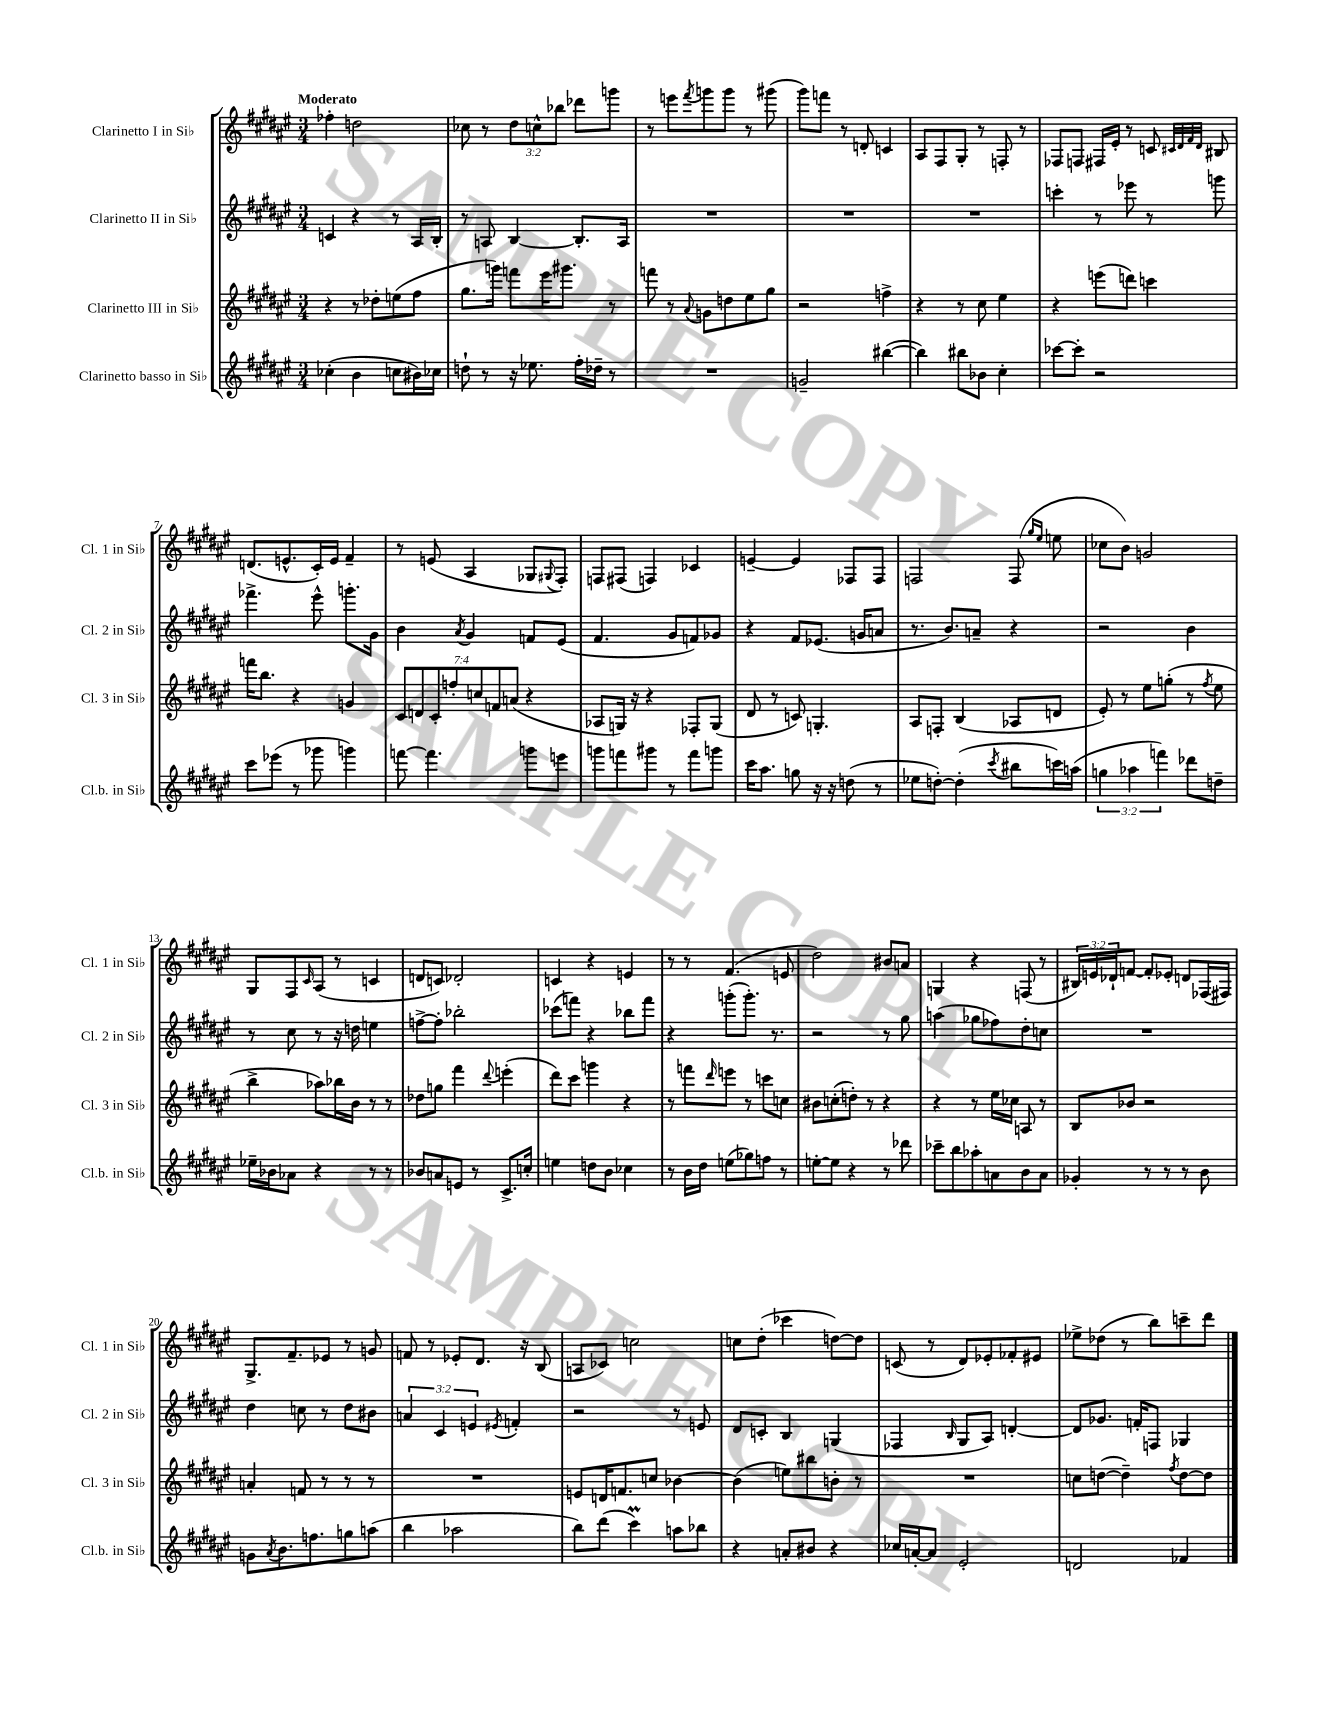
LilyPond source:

<<
\new StaffGroup <<
\new Staff = "s0" \with { instrumentName = "Clarinetto I in Sib" shortInstrumentName = "Cl. 1 in Sib" } {
    \clef treble \key fis \major \numericTimeSignature \time 3/4 \override Staff.TupletNumber.text = #tuplet-number::calc-fraction-text \tempo "Moderato"
    fes''4-. d''2 |
    ces''8 r8 \tuplet 3/2 { dis''8 c''8-^ bes''8 } des'''8 g'''8 |
    r8 e'''8 \acciaccatura { fis'''8 } g'''8 g'''8 r8 gis'''8( |
    gis'''8) f'''8 r8 d'8-. c'4 |
    ais8 fis8 gis8-. r8 f8-. r8 |
    fes8 f8 fis16 eis'16-. r8 c'8 \grace { cis'32 dis'32 fis'32 dis'32 } bis8 |
    d'8.( e'8.-^ cis'16-.) e'16 fis'4-- |
    r8 e'8( ais4 ges8 \appoggiatura { gis8 } fis8-.) |
    f8 fis8( f4) ces'4 |
    e'4~-- e'4 fes8 fes8 |
    f2 f8( \grace { gis''16 eis''16 } e''8 |
    ces''8 b'8) g'2 |
    gis8 fis8 \grace { cis'16 } ais8( r8 c'4 |
    d'8 c'8) des'2-. |
    c'4 r4 e'4 |
    r8 r8 fis'4.( e'8 |
    dis''2) bis'8 a'8 |
    g4 r4 f8( r8 |
    \tuplet 3/2 { bis16) e'16 des'16-! } f'8~ f'8-. ees'8-. d'8 fes16( fis16) |
    gis8.-> fis'8.-- ees'8 r8 g'8 |
    f'8 r8 ees'8-. dis'8. r16 b8( |
    a8 ces'8) c''2 |
    c''8 dis''8-.( ces'''4 d''8~) d''8 |
    c'8( r8 dis'8) ees'8-. fes'8-. eis'8 |
    ees''8-> des''8( r8 b''8) c'''8-- dis'''8 \bar "|." |
}
\new Staff = "s1" \with { instrumentName = "Clarinetto II in Sib" shortInstrumentName = "Cl. 2 in Sib" } {
    \clef treble \key fis \major \numericTimeSignature \time 3/4 \override Staff.TupletNumber.text = #tuplet-number::calc-fraction-text
    c'4 r4 r8 ais16 b16-. |
    r8 a8 b4~ b8.-. a16 |
    R2. |
    R2. |
    R2. |
    c'''4-. r8 ees'''8 r8 g'''8 |
    fes'''4.-> eis'''8-^ g'''8.-. gis'16 |
    b'4 \acciaccatura { ais'8 } gis'4 f'8 eis'8( |
    fis'4. gis'8 f'8) ges'8 |
    r4 fis'8 ees'8.( g'16 a'8 |
    r8. b'8.) a'8-- r4 |
    r2 b'4 |
    r8 cis''8 r8 r16 d''16 e''4 |
    f''8~-> f''8-. bes''2-. |
    ces'''8( f'''8) r4 bes''8 f'''8 |
    r4 g'''8-.( g'''8.-.) r8. |
    r2 r8 gis''8 |
    a''4( ges''8 fes''8) dis''8-. c''8 |
    R2. |
    dis''4 c''8 r8 dis''8 bis'8 |
    \tuplet 3/2 { a'4 cis'4 e'4 } \acciaccatura { eis'8 } f'4-. |
    r2 r8 e'8 |
    dis'8 c'8-. b4 g4( |
    fes4 \grace { b16 } gis8 ais8) d'4~-. |
    d'8 ges'8. f'16-. f8 ges4 \bar "|." |
}
\new Staff = "s2" \with { instrumentName = "Clarinetto III in Sib" shortInstrumentName = "Cl. 3 in Sib" } {
    \clef treble \key fis \major \numericTimeSignature \time 3/4 \override Staff.TupletNumber.text = #tuplet-number::calc-fraction-text
    r4 r8 des''8-. e''8( fis''8 |
    gis''8. g'''16) f'''8 eis'''16 gis'''8. r8 |
    f'''8 r8 \appoggiatura { ais'8 } g'8 d''8 eis''8 gis''8 |
    r2 f''4-> |
    r4 r8 cis''8 eis''4 |
    r4 e'''8( d'''8) c'''4 |
    f'''16 b''8. r4 g'4 |
    \tuplet 7/4 { cis'8 d'8 cis'8-. f''8-. c''8 f'8 a'8( } r4 |
    aes8 g16) r16 r4 fes8-. g8( |
    dis'8 r8 c'8) g4.-. |
    ais8 f8-. b4( aes8 d'8 |
    eis'8-.) r8 eis''8 g''8-.( r8 \acciaccatura { fis''8 } eis''8 |
    b''4-> aes''8) bes''16 b'16 r8 r8 |
    des''8 g''8 fis'''4 \appoggiatura { dis'''8 } e'''4-.( |
    dis'''8) cis'''8 g'''4 r4 |
    r8 f'''8 \grace { dis'''16 } e'''8 r8 c'''8 c''8 |
    bis'8 c''8-.( d''8-.) r8 r4 |
    r4 r8 eis''16 ces''16 a8 r8 |
    b8 bes'8 r2 |
    a'4-. f'8 r8 r8 r8 |
    R2. |
    e'8 d'16 f'8. c''8 bes'4~ |
    bes'4( e''8) bis''8 b'8-. r8 |
    R2. |
    c''8 d''8~( d''4--) \acciaccatura { fis''8 } d''8~ d''8 \bar "|." |
}
\new Staff = "s3" \with { instrumentName = "Clarinetto basso in Sib" shortInstrumentName = "Cl.b. in Sib" } {
    \clef treble \key fis \major \numericTimeSignature \time 3/4 \override Staff.TupletNumber.text = #tuplet-number::calc-fraction-text
    ces''4-.( b'4 c''8 bis'16) ces''16 |
    d''8-! r8 r16 ees''8. fis''16-. des''16-- r8 |
    R2. |
    g'2-- bis''4~( |
    bis''4) bis''8 bes'8 cis''4-. |
    ces'''8~ ces'''8-. r2 |
    cis'''8 ees'''8( r8 ges'''8 g'''4) |
    f'''8~ f'''4. g'''8 e'''8 |
    g'''8 f'''8 gis'''8 r8 f'''8 g'''8 |
    cis'''16 ais''8. g''8 r16 r16 d''8( r8 |
    ees''8 d''8~-.) d''4-.( \acciaccatura { cis'''8 } bis''8 c'''16) a''16( |
    \tuplet 3/2 { g''4 aes''4 f'''4) } des'''8 d''8-- |
    ees''16-- bes'16 aes'8 r4 r8 r8 |
    bes'8 a'8 e'8 r8 cis'8.-> c''16-. |
    e''4 d''8 b'8 ces''4 |
    r8 b'16 dis''16 e''8( ges''8) f''8 r8 |
    e''8~-. e''8 r4 r8 des'''8 |
    ces'''8-- b''8 aes''8-. a'8 b'8 a'8 |
    ges'4-. r8 r8 r8 b'8 |
    g'8 \acciaccatura { ais'8 } b'8. f''8. g''8 a''8( |
    b''4 aes''2 |
    b''8) dis'''8( cis'''4\prall) a''8 bes''8 |
    r4 a'8-. bis'8 r4 |
    ces''16 a'16~-. a'8 eis'2-. |
    d'2 fes'4 \bar "|." |
}
>>
>>
